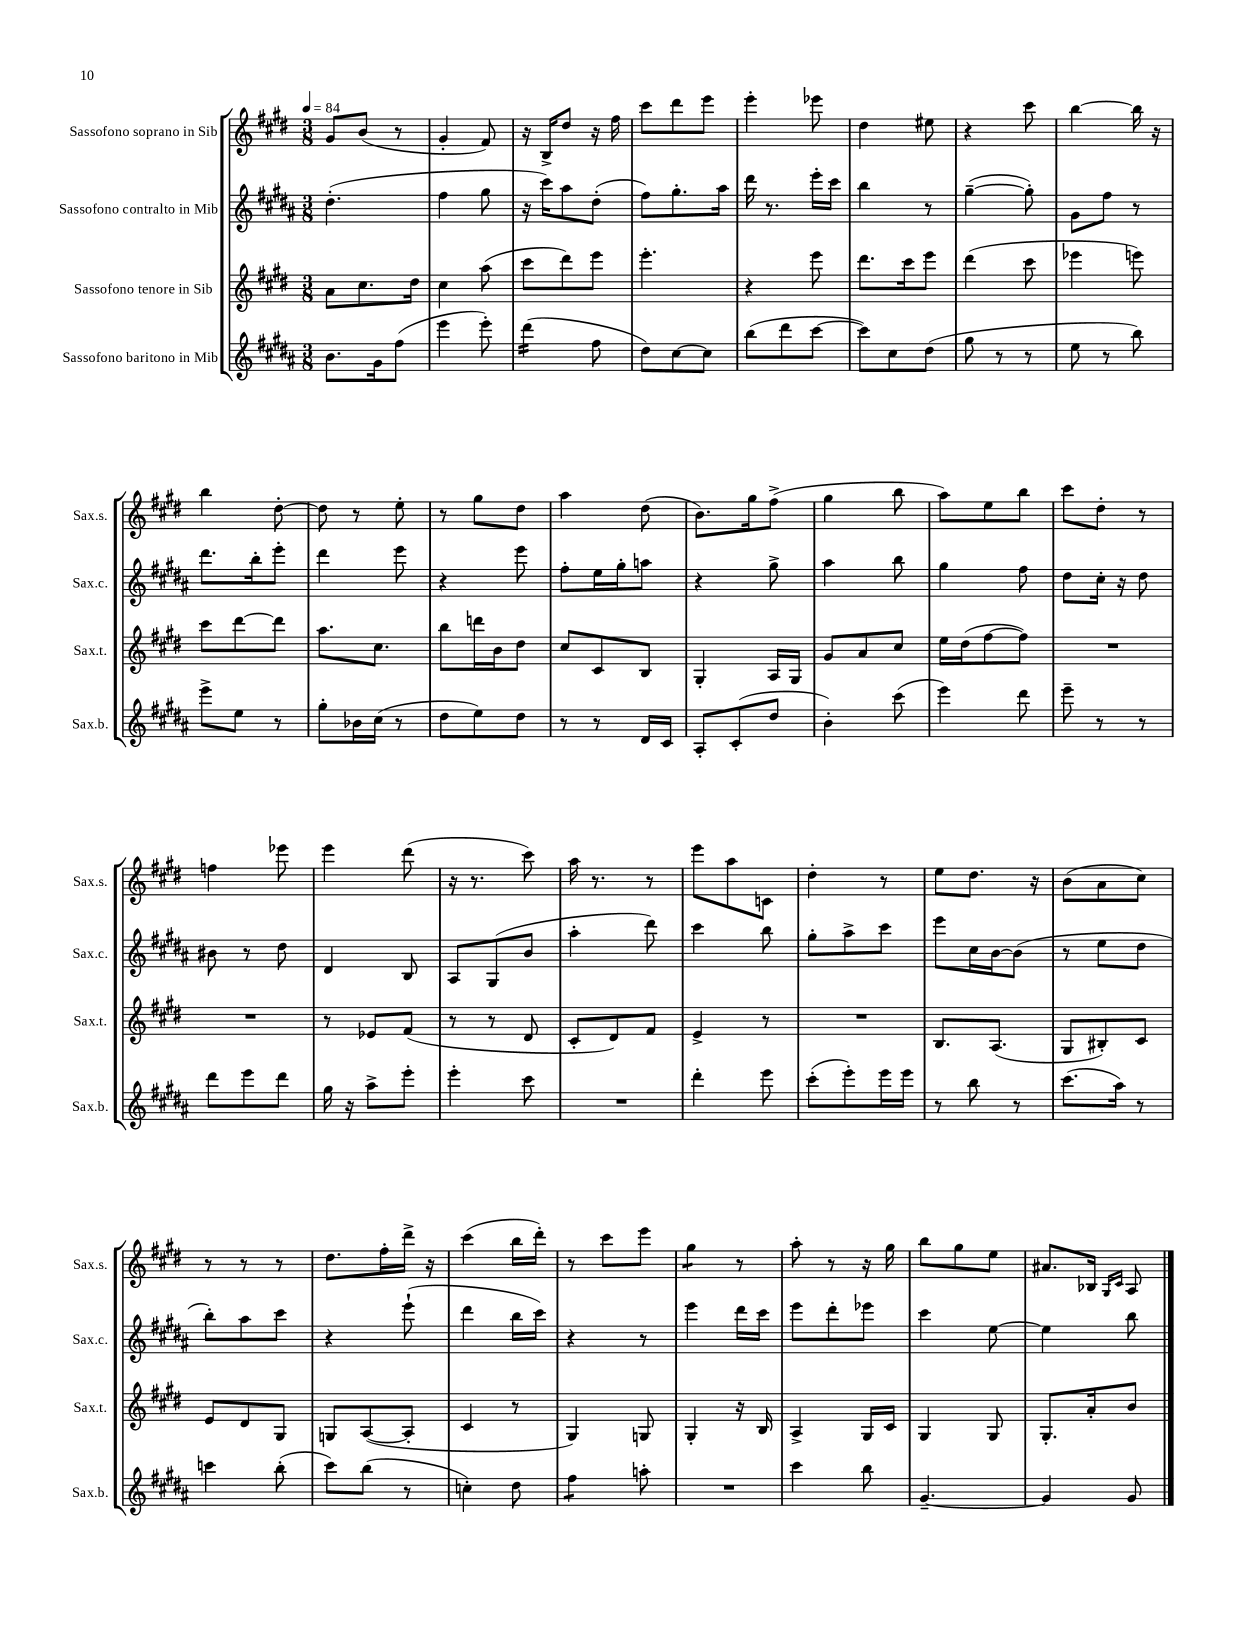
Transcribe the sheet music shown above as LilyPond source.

<<
\new StaffGroup <<
\new Staff = "s0" \with { instrumentName = "Sassofono soprano in Sib" shortInstrumentName = "Sax.s." } {
    \clef treble \key e \major \numericTimeSignature \time 3/8 \tempo 4 = 84
    gis'8 b'8( r8 |
    gis'4-. fis'8) |
    r16 b16-> dis''8 r16 fis''16 |
    cis'''8 dis'''8 e'''8 |
    e'''4-. ees'''8 |
    dis''4 eis''8 |
    r4 cis'''8 |
    b''4~ b''16 r16 |
    b''4 dis''8~-. |
    dis''8 r8 e''8-. |
    r8 gis''8 dis''8 |
    a''4 dis''8( |
    b'8.) gis''16 fis''8->( |
    gis''4 b''8 |
    a''8) e''8 b''8 |
    cis'''8 dis''8-. r8 |
    f''4 ees'''8 |
    e'''4 dis'''8( |
    r16 r8. cis'''8) |
    a''16 r8. r8 |
    e'''8 a''8 c'8 |
    dis''4-. r8 |
    e''8 dis''8. r16 |
    b'8( a'8 cis''8) |
    r8 r8 r8 |
    dis''8. fis''16-. dis'''16-> r16 |
    cis'''4( b''16 dis'''16-.) |
    r8 cis'''8 e'''8 |
    gis''4:8 r8 |
    a''8-. r8 r16 gis''16 |
    b''8 gis''8 e''8 |
    ais'8. bes16 \grace { gis16 cis'16 } a8 \bar "|." |
}
\new Staff = "s1" \with { instrumentName = "Sassofono contralto in Mib" shortInstrumentName = "Sax.c." } {
    \clef treble \key b \major \numericTimeSignature \time 3/8
    dis''4.-.( |
    fis''4 gis''8 |
    r16 cis'''16) ais''8 dis''8-.( |
    fis''8) gis''8.-. ais''16 |
    dis'''16 r8. e'''16-. cis'''16 |
    b''4 r8 |
    gis''4~--( gis''8-.) |
    gis'8 fis''8 r8 |
    dis'''8. b''16-. e'''8-. |
    dis'''4 e'''8 |
    r4 e'''8 |
    fis''8-. e''16 gis''16-. a''8 |
    r4 gis''8-> |
    ais''4 b''8 |
    gis''4 fis''8 |
    dis''8 cis''16-. r16 dis''8 |
    bis'8 r8 dis''8 |
    dis'4 b8 |
    ais8 gis8( b'8 |
    ais''4-. dis'''8) |
    cis'''4 b''8 |
    gis''8-. ais''8-> cis'''8 |
    e'''8 cis''16 b'16~ b'8( |
    r8 e''8 dis''8 |
    b''8-.) ais''8 cis'''8 |
    r4 e'''8-!( |
    dis'''4 b''16 cis'''16) |
    r4 r8 |
    e'''4 dis'''16 cis'''16 |
    e'''8 dis'''8-. ees'''8 |
    cis'''4 e''8~ |
    e''4 b''8 \bar "|." |
}
\new Staff = "s2" \with { instrumentName = "Sassofono tenore in Sib" shortInstrumentName = "Sax.t." } {
    \clef treble \key e \major \numericTimeSignature \time 3/8
    a'8 cis''8. dis''16 |
    cis''4 a''8( |
    cis'''8 dis'''8) e'''8 |
    e'''4.-. |
    r4 e'''8 |
    dis'''8. cis'''16 e'''8 |
    dis'''4( cis'''8 |
    ees'''4 e'''8) |
    cis'''8 dis'''8~ dis'''8 |
    a''8. cis''8. |
    b''8 d'''16 b'16 dis''8 |
    cis''8 cis'8 b8 |
    gis4-. a16 gis16 |
    gis'8 a'8 cis''8 |
    e''16 dis''16( fis''8~ fis''8) |
    R4. |
    R4. |
    r8 ees'8 fis'8( |
    r8 r8 dis'8 |
    cis'8-. dis'8) fis'8 |
    e'4-> r8 |
    R4. |
    b8. a8.( |
    gis8 bis8-.) cis'8 |
    e'8 dis'8 gis8 |
    g8 a8~( a8-. |
    cis'4 r8 |
    gis4) g8 |
    gis4-. r16 b16 |
    a4-> gis16 cis'16 |
    gis4 gis8 |
    gis8.-. a'16-. b'8 \bar "|." |
}
\new Staff = "s3" \with { instrumentName = "Sassofono baritono in Mib" shortInstrumentName = "Sax.b." } {
    \clef treble \key b \major \numericTimeSignature \time 3/8
    b'8. gis'16 fis''8( |
    e'''4 e'''8-.) |
    dis'''4:16( fis''8 |
    dis''8) cis''8~ cis''8 |
    b''8( dis'''8 cis'''8~ |
    cis'''8) cis''8 dis''8( |
    gis''8 r8 r8 |
    e''8 r8 b''8) |
    e'''8-> e''8 r8 |
    gis''8-. bes'16 cis''16( r8 |
    dis''8 e''8) dis''8 |
    r8 r8 dis'16 cis'16 |
    ais8-. cis'8-.( dis''8 |
    b'4-.) cis'''8( |
    e'''4) dis'''8 |
    e'''8-- r8 r8 |
    dis'''8 e'''8 dis'''8 |
    gis''16 r16 ais''8-> e'''8-. |
    e'''4-. cis'''8 |
    R4. |
    dis'''4-. e'''8 |
    cis'''8-.( e'''8-.) e'''16 e'''16 |
    r8 b''8 r8 |
    cis'''8.( ais''16) r8 |
    c'''4 b''8-.( |
    cis'''8) b''8( r8 |
    c''4-.) dis''8 |
    fis''4:8 a''8-. |
    R4. |
    cis'''4 b''8 |
    gis'4.~-- |
    gis'4 gis'8 \bar "|." |
}
>>
>>
\layout { \context { \Score \remove "Bar_number_engraver" } }
